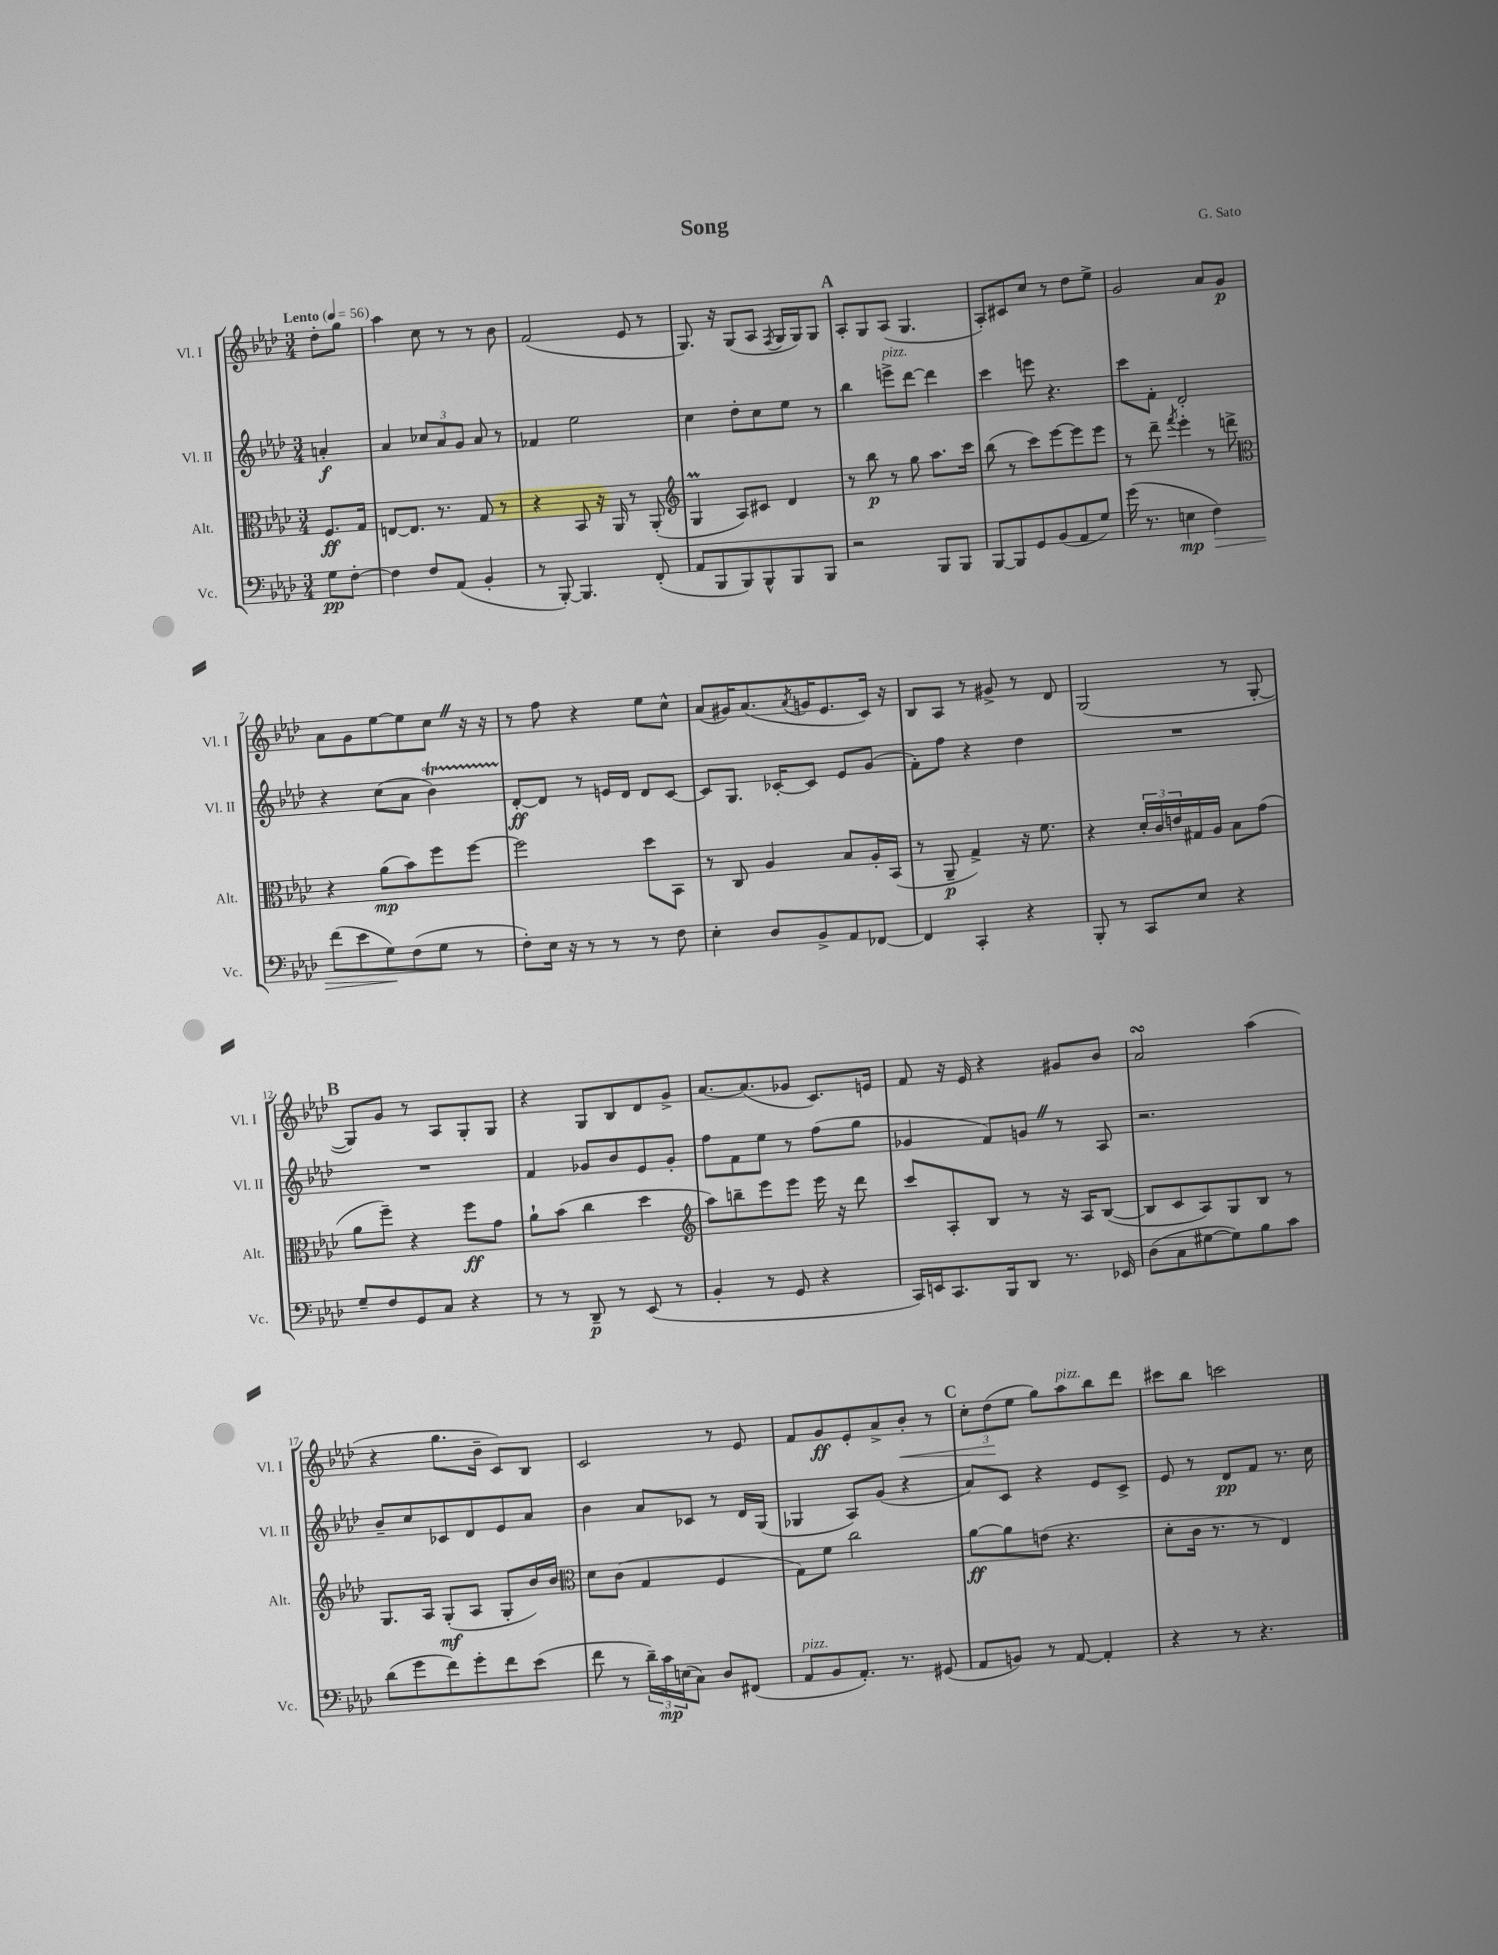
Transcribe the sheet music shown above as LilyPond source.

\header { title = "Song" composer = "G. Sato" }
<<
\new StaffGroup <<
\new Staff = "s0" \with { instrumentName = "Vl. I" shortInstrumentName = "Vl. I" } {
    \clef treble \key aes \major \numericTimeSignature \time 3/4 \partial 4 \tempo "Lento" 4 = 56
    des''8-. g''8 |
    aes''4 c''8 r8 r8 bes'8 |
    f'2( ees'8 r8 |
    g8.) r16 g8( aes8 \acciaccatura { f8 } g16 g16) g8 |
    \mark \markup { \bold "A" } aes8-. g8 aes8( g4. |
    aes8-.) cis'8 c''8 r8 des''8 ees''8-> |
    g'2 aes'8 g'8\p |
    aes'8 g'8 ees''8~ ees''8 c''8 \once \override BreathingSign.text = \markup { \musicglyph "scripts.caesura.straight" } \breathe r16 r16 |
    r8 f''8 r4 ees''8 c''8-^ |
    aes'8( gis'16) aes'8.( \acciaccatura { aes'8 } g'16 ees'8. c'16) r16 |
    bes8 aes8 r8 gis'8-> r8 des'8 |
    g2( r8 g8~-. |
    \mark \markup { \bold "B" } g8) g'8 r8 aes8 g8-. g8 |
    r4 g8 bes8 des'8 g'8-> |
    aes'8.~ aes'8.( ges'8 c'8.) e'16 |
    f'8 r16 ees'16 r4 gis'8 bes'8 |
    aes'2\turn aes''4( |
    r4 g''8. bes'16-- c'8) bes8 |
    c'2 r8 ees'8 |
    f'8 g'8\ff ees'8-. aes'8-> bes'8-.\< r8 |
    \mark \markup { \bold "C" } \tuplet 3/2 { c''8-. des''8\!( ees''8 } g''8) aes''8^\markup { \italic "pizz." } bes''8 des'''8 |
    cis'''8 bes''8 c'''2 \bar "|." |
}
\new Staff = "s1" \with { instrumentName = "Vl. II" shortInstrumentName = "Vl. II" } {
    \clef treble \key aes \major \numericTimeSignature \time 3/4 \partial 4
    a'4-.\f |
    aes'4 \tuplet 3/2 { ces''8 aes'8 g'8 } aes'8 r8 |
    fes'4 ees''2 |
    c''4 des''8-. c''8 ees''8 r8 |
    \mark \markup { \bold "A" } bes''4 e'''8->^\markup { \italic "pizz." } des'''8~ des'''4 |
    c'''4 e'''8 r4. |
    c'''8 f'8-. des'2-. |
    r4 c''8( aes'8 bes'4\startTrillSpan) |
    des'8~-.\stopTrillSpan\ff des'8 r8 e'16 des'16 des'8 c'8~ |
    c'8 g8. ces'16~-. ces'8 ees'8 g'8( |
    f'8-.) f''8 r4 des''4 |
    R2. |
    \mark \markup { \bold "B" } R2. |
    f'4 ges'8 bes'8 ees'8 ges'8-. |
    f''8 f'8 ees''8 r8 f''8( g''8 |
    ges'4 f'8) g'8 \once \override BreathingSign.text = \markup { \musicglyph "scripts.caesura.straight" } \breathe r8 aes8 |
    r2. |
    bes'8-- c''8 ces'8 des'8 ees'8 aes'8 |
    bes'4 aes'8 ces'8 r8 des'16 g16( |
    ges4 aes8) g'8( r4 |
    \mark \markup { \bold "C" } aes'8) c'8 r4 ees'8 c'8-> |
    ees'8 r8 des'8\pp f'8 r8. c''16 \bar "|." |
}
\new Staff = "s2" \with { instrumentName = "Alt." shortInstrumentName = "Alt." } {
    \clef alto \key aes \major \numericTimeSignature \time 3/4 \partial 4
    f8.\ff g16 |
    e8~ e8. r8. g8 r8 |
    r4 bes,8 r16 aes,16 r8 aes,8-.( |
    \clef treble g4\prall aes8) cis'8 des'4 |
    \mark \markup { \bold "A" } r8 bes''8\p r8 g''8 aes''8. c'''16 |
    bes''8( r8 c'''8) ees'''8~ ees'''8 ees'''8 |
    r8 des'''8-- \acciaccatura { f'''8 } ees'''4-. r8 d'''8-> |
    \clef alto r4 aes'8\mp( bes'8) f''8 f''8~ |
    f''2 des''8 bes,8 |
    r8 c8 aes4 bes8 aes16-. bes,16( |
    r8 aes,8--\p g4->) r16 f'8. |
    r4 \tuplet 3/2 { des'16-. c'16 e'16 } gis16 aes16 bes8 g'8( |
    \mark \markup { \bold "B" } aes'8 f''8--) r4 f''8\ff g'8 |
    aes'8-! bes'8( c''4 des''4 |
    \clef treble aes''8) b''8-- ees'''8 ees'''8 ees'''16 r16 des'''8 |
    c'''8 aes8-. bes8 r8 r16 aes16 bes8~( |
    bes8 c'8 aes8) g8 bes8 r8 |
    g8. aes16 g8-.\mf( aes8 g8-. bes'16) bes'16 |
    \clef alto des'8 c'8( g4 f4 |
    g8) f'8 c''2 |
    \mark \markup { \bold "C" } aes'8~\ff aes'8 e'8( r4. |
    des'8-. c'16 r8. r8 ees4) \bar "|." |
}
\new Staff = "s3" \with { instrumentName = "Vc." shortInstrumentName = "Vc." } {
    \clef bass \key aes \major \numericTimeSignature \time 3/4 \partial 4
    g8\pp f8~-. |
    f4 f8 aes,8( bes,4-. |
    r8 bes,,8~-.) bes,,4. f,8-.( |
    aes,8 bes,,8 bes,,8) bes,,8-^ bes,,8 bes,,8 |
    \mark \markup { \bold "A" } r2 bes,,8 bes,,8 |
    bes,,8~ bes,,8 g,8 bes,8( aes,8 g8) |
    g'16( r8. e4\mp f4\>) |
    f'8( ees'8 g8\!) f8( g8 r8 |
    f8-.) ees16 r16 r8 r8 r8 f8 |
    ees4-. des8 bes,8-> aes,8 fes,8~ |
    fes,4 c,4-. r4 |
    bes,,8-. r8 c,8 ees8 r4 |
    \mark \markup { \bold "B" } g8-- f8 g,8 c8 r4 |
    r8 r8 des,8--\p r8 ees,8( r8 |
    bes,4-. r8 g,8 r4 |
    c,16) e,16 c,8. bes,,16 des,8 r8. ees,16 |
    des8( c8 gis8~ gis8) bes8 c'8 |
    des'8( g'8 f'8) g'8-. f'8 ees'8( |
    f'8 r8 \tuplet 3/2 { des'16--) c'16\mp e16( } c8) des8 fis,8( |
    aes,8^\markup { \italic "pizz." } bes,8 aes,8.-.) r8. gis,8( |
    \mark \markup { \bold "C" } aes,8 b,8) r8 aes,8~ aes,4-. |
    r4 r8 r4. \bar "|." |
}
>>
>>
